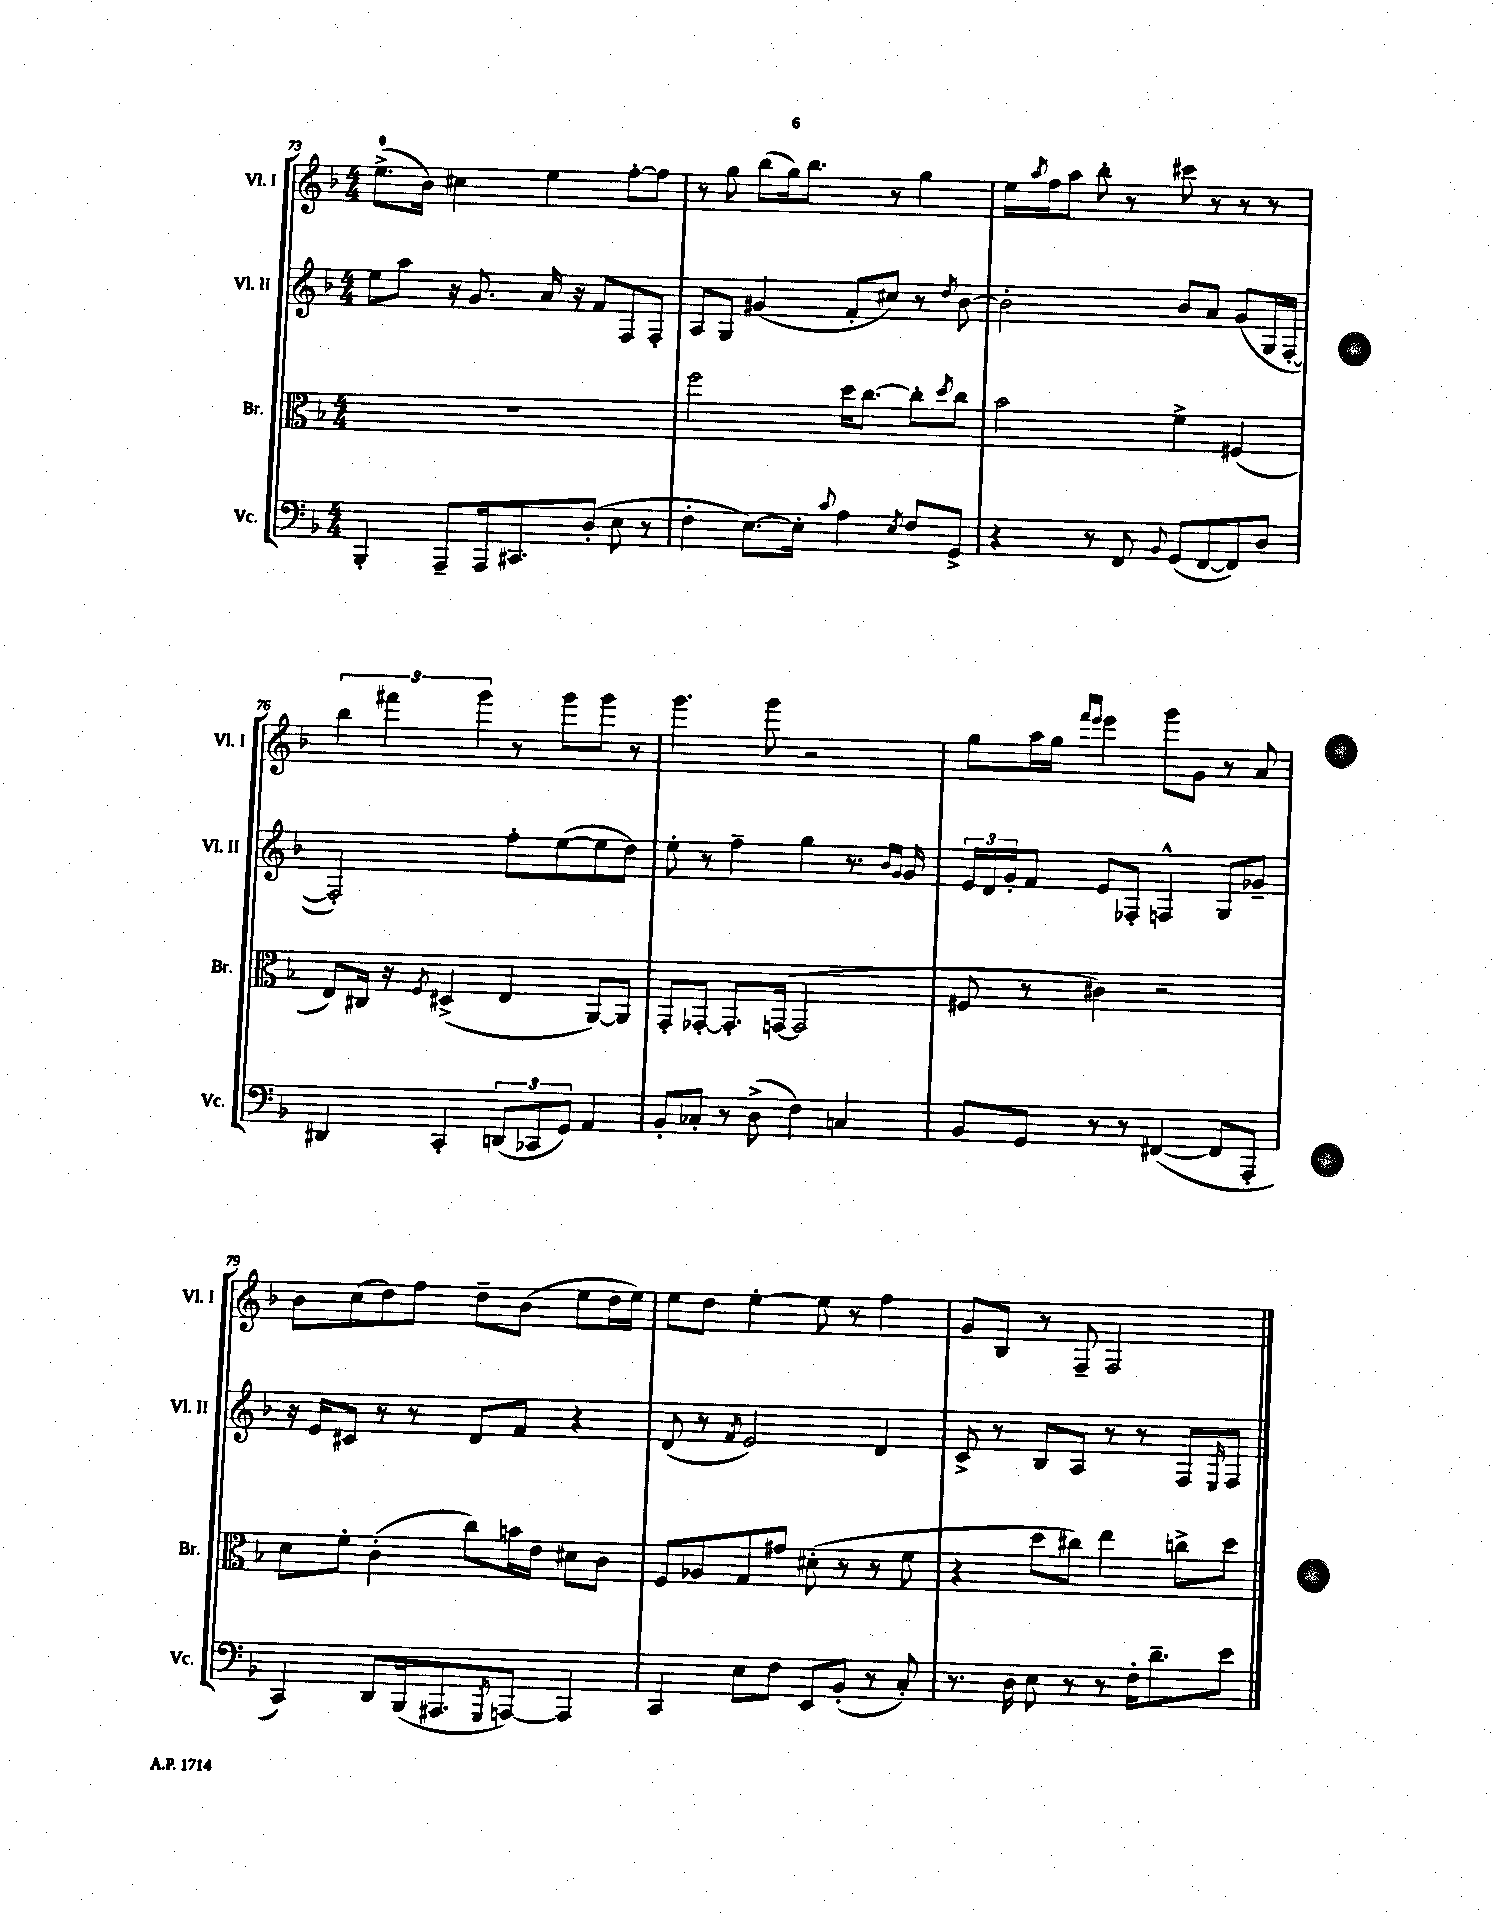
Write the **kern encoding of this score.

**kern	**kern	**kern	**kern
*part4	*part3	*part2	*part1
*staff4	*staff3	*staff2	*staff1
*I"Vc.	*I"Br.	*I"Vl. II	*I"Vl. I
*I'Vc.	*I'Br.	*I'Vl. II	*I'Vl. I
*clefF4	*clefC3	*clefG2	*clefG2
*k[b-]	*k[b-]	*k[b-]	*k[b-]
*M4/4	*M4/4	*M4/4	*M4/4
=73	=73	=73	=73
4BBB-'/	1r	8ee\L	(8.ee^\L
.	.	8aa\J	.
.	.	.	16b-\Jk)
8AAA~/L	.	16r	4cc#X\
.	.	8.g/	.
16AAA/k	.	.	.
8.CC#X/	.	.	.
.	.	16a/	4ee\
.	.	16r	.
(8D'/J	.	8f/L	.
8E\	.	8F/	[8ff'\L
8r	.	8F'/J	8ff\J]
=74	=74	=74	=74
4F'\	2ff\	8A/L	8r
.	.	8G/J	8gg\
[8.E\L)	.	(4g#X/	(8bb-\L
.	.	.	16gg\k)
16E'\Jk]	.	.	8.bb-\J
8qqc/	.	.	.
4A\	16dd\KL	8f'/L	.
.	[8.cc\J	.	.
.	.	8cc#X/J)	8r
8qE/	.	.	.
8F/L	8cc'\L]	8r	4gg\
.	8qdd/	8qdd/	.
8GG^/J	8cc\J	[8b-\	.
=75	=75	=75	=75
4r	2b-\	2b-'\]	16ee\LL
.	.	.	8qaa/
.	.	.	16ff\J
.	.	.	8aa\J
8r	.	.	8bb-'\
8FF/	.	.	8r
8qqBB-/	.	.	.
(8GG/L	4f^\	8b-/L	8ccc#X\
[8FF/	.	8a/J	8r
8FF/])	(4F#X/	(8g/L	8r
8D/J	.	16G/L	8r
.	.	[16F'/JJ	.
!!LO:LB:g=z
=76	=76	=76	=76
4DD#X/	8E/L)	2F'/])	6bb-\
.	16C#X/Jk	.	.
.	.	.	6fff#X\
.	16r	.	.
.	8qF/	.	.
4CC'/	(4D#X^/	.	.
.	.	.	6ggg\
(12DDn/L	4E/	8ff'\L	8r
12CC-X/	.	.	.
.	.	([8ee\	8ggg\L
12GG/J)	.	.	.
4AA/	[8AA/L)	8ee\]	8ggg\J
.	8AA/J]	8dd\J)	8r
=77	=77	=77	=77
8BB-'/L	8GG'/L	8ee'\	4.ggg\
8C-X'/J	[8GG-X'/J	8r	.
8r	8.GG-'/L]	4ff~\	.
(8D^\	.	.	8ggg\
.	([16GGn/Jk	.	.
4F\)	2GG/]	4gg\	2r
4Cn/	.	8.r	.
.	.	16qqb-/LL	.
.	.	16qqg/JJ	.
.	.	16g/	.
=78	=78	=78	=78
8BB-/L	8F#X/	24e/LL	8gg\L
.	.	24d/	.
.	.	24g'/J	.
8GG/J	8r	8f/J	16aa\L
.	.	.	16gg\JJ
.	.	.	16qqfff/LL
.	.	.	16qqeee/JJ
8r	4c#X\)	8e/L	4eee\
8r	.	8F-X'/J	.
([4FF#X/	2r	4Fn^^/	8ggg\L
.	.	.	8g\J
8FF#/L]	.	8G/L	8r
8AAA'/J	.	8g-X~/J	8a/
!!LO:LB:g=z
=79	=79	=79	=79
4CC/)	8d\L	16r	8b-\L
.	.	16e/KL	.
.	8f'\J	8c#X/J	(8cc\
8DD/L	(4c'\	8r	8dd\)
(16BBB-/k	.	8r	8ff\J
8.AAA#X/	.	.	.
.	8cc\L)	8d/L	8dd~\L
8qGGG/	.	.	.
[8AAAn/J)	16bn\L	8f/J	(8b-\J
.	16e\JJ	.	.
4AAA/]	8d#X\L	4r	8ee\L
.	8c\J	.	16dd\L
.	.	.	16ee\JJ)
=80	=80	=80	=80
4CC/	8F/L	(8d/	8ee\L
.	8A-X/	8r	8dd\J
.	.	8qf/	.
8E\L	8G/	2e/)	[4ee'\
8F\J	8g#X/J	.	.
8EE/L	(8d#X'\	.	8ee\]
(8BB-'/J	8r	.	8r
8r	8r	4d/	4ff\
8C'/)	8f\	.	.
=81	=81	=81	=81
8.r	4r	8c^/	8g/L
.	.	8r	8B-/J
16D\	.	.	.
8E\	8dd\L	8B-/L	8r
8r	8cc#X\J)	8A/J	8F~/
8r	4ee\	8r	2F/
16F'\KL	.	8r	.
8.d~\	.	.	.
.	8ccn^\L	8F/L	.
.	.	16qqE/	.
8e\J	8dd\J	8F/J	.
==	==	==	==
*-	*-	*-	*-
